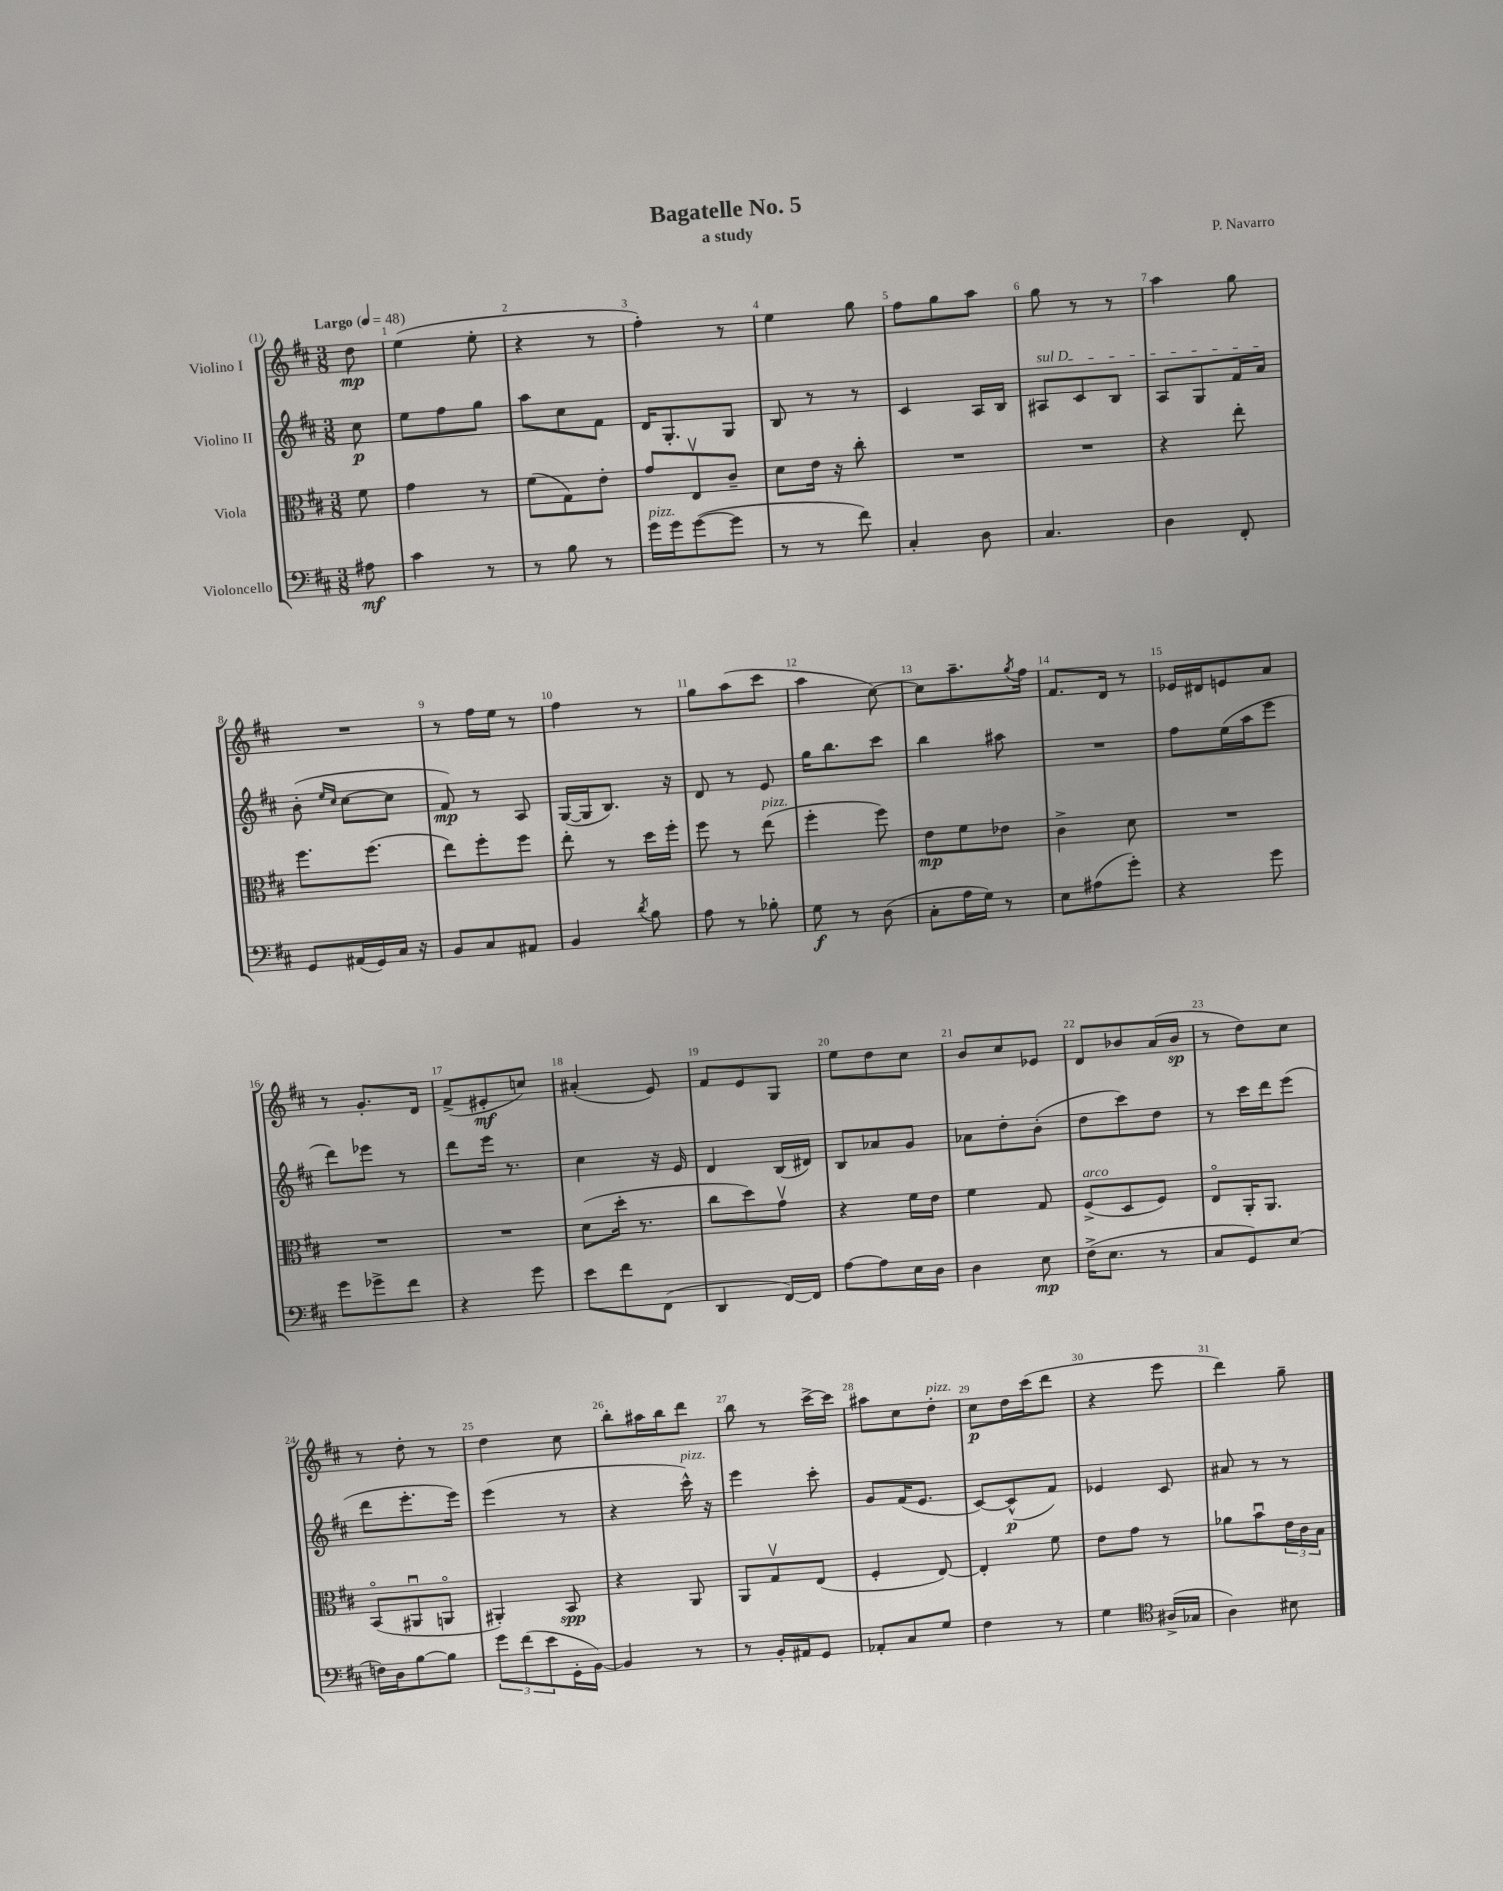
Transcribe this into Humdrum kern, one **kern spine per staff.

**kern	**dynam	**kern	**dynam	**kern	**dynam	**kern	**dynam
*part4	*part4	*part3	*part3	*part2	*part2	*part1	*part1
*staff4	*staff4	*staff3	*staff3	*staff2	*staff2	*staff1	*staff1
*I"Violoncello	*	*I"Viola	*	*I"Violino II	*	*I"Violino I	*
*clefF4	*	*clefC3	*	*clefG2	*	*clefG2	*
*k[f#c#]	*	*k[f#c#]	*	*k[f#c#]	*	*k[f#c#]	*
*M3/8	*	*M3/8	*	*M3/8	*	*M3/8	*
*MM48	*	*MM48	*	*MM48	*	*MM48	*
=	=	=	=	=	=	=	=
!	!	!	!	!	!	!LO:TX:a:B:t=Largo	!
8A#X\	mf	8f#\	.	8cc#\	p	8dd\	mp
=1	=1	=1	=1	=1	=1	=1	=1
4c#\	.	4g\	.	8ee\L	.	(4ee\	.
.	.	.	.	8ff#\	.	.	.
8r	.	8r	.	8gg\J	.	8ee'\	.
=2	=2	=2	=2	=2	=2	=2	=2
8r	.	(8f#\L	.	8aa\L	.	4r	.
8B\	.	8G\)	.	8cc#\	.	.	.
8r	.	8e'\J	.	8f#\J	.	8r	.
=3	=3	=3	=3	=3	=3	=3	=3
!LO:TX:a:i:t=pizz.	!	!	!	!	!	!	!
16g\LL	.	8g/L	.	16d/KL	.	4ff#'\)	.
16g\J	.	.	.	8.G'/	.	.	.
([8g\	.	8Ev/	.	.	.	.	.
8g\J]	.	8c#~/J	.	8G/J	.	8r	.
=4	=4	=4	=4	=4	=4	=4	=4
8r	.	8d\L	.	8B/	.	4ee\	.
8r	.	16e\Jk	.	8r	.	.	.
.	.	16r	.	.	.	.	.
8f#\)	.	8cc#'\	.	8r	.	8gg\	.
=5	=5	=5	=5	=5	=5	=5	=5
4C#'/	.	4.r	.	4c#/	.	8ff#\L	.
.	.	.	.	.	.	8gg\	.
8D\	.	.	.	16A/LL	.	8aa\J	.
.	.	.	.	16B/JJ	.	.	.
=6	=6	=6	=6	=6	=6	=6	=6
!	!	!	!	!LO:TX:a:i:t=sul D	!	!	!
4.C#/	.	4.r	.	8A#X/L	.	8gg\	.
.	.	.	.	8c#/	.	8r	.
.	.	.	.	8B/J	.	8r	.
=7	=7	=7	=7	=7	=7	=7	=7
4D\	.	4r	.	8A/L	.	4aa\	.
.	.	.	.	8G/	.	.	.
8FF#'/	.	8ee'\	.	16f#/L	.	8gg\	.
.	.	.	.	16a/JJ	.	.	.
!!LO:LB:g=z
=8	=8	=8	=8	=8	=8	=8	=8
8GG/L	.	8.ff#\L	.	(8b'\	.	4.r	.
.	.	.	.	16qqee/LL	.	.	.
.	.	.	.	16qqcc#/JJ	.	.	.
(16AA#X/L	.	.	.	[8cc#\L	.	.	.
16GG/)	.	(8.ff#\J	.	.	.	.	.
16C#/JJ	.	.	.	8cc#\J]	.	.	.
16r	.	.	.	.	.	.	.
=9	=9	=9	=9	=9	=9	=9	=9
8BB/L	.	8ee\L)	.	8f#/)	mp	8r	.
8C#/	.	8ff#'\	.	8r	.	16ff#\LL	.
.	.	.	.	.	.	16ee\JJ	.
8AA#X/J	.	8ff#\J	.	8A/	.	8r	.
=10	=10	=10	=10	=10	=10	=10	=10
4BB/	.	8ee'\	.	([16G/LL	.	4ff#\	.
.	.	.	.	16G/J]	.	.	.
.	.	8r	.	8.B/J)	.	.	.
8qd/	.	.	.	.	.	.	.
8B\	.	16dd\LL	.	.	.	8r	.
.	.	16ff#'\JJ	.	16r	.	.	.
=11	=11	=11	=11	=11	=11	=11	=11
8A\	.	8ff#\	.	8d/	.	8gg\L	.
8r	.	8r	.	8r	.	(8aa\	.
!	!	!LO:TX:a:i:t=pizz.	!	!	!	!	!
8B-X'\	.	(8ee\	.	8e/	.	8ccc#\J	.
=12	=12	=12	=12	=12	=12	=12	=12
8G\	f	4ff#'\	.	16gg\KL	.	4aa\	.
.	.	.	.	8.bb\	.	.	.
8r	.	.	.	.	.	.	.
(8D\	.	8ff#\)	.	8ccc#\J	.	[8cc#\)	.
=13	=13	=13	=13	=13	=13	=13	=13
8C#'\L	.	8e\L	mp	4bb\	.	8cc#\L]	.
16A\L	.	8f#\	.	.	.	8.aa~\	.
16G\JJ)	.	.	.	.	.	.	.
8r	.	8e-X\J	.	8aa#X\	.	.	.
.	.	.	.	.	.	8qgg/	.
.	.	.	.	.	.	16ff#\Jk	.
=14	=14	=14	=14	=14	=14	=14	=14
8E\L	.	4c#^\	.	4.r	.	8.f#/L	.
(8A#X\	.	.	.	.	.	.	.
.	.	.	.	.	.	16d/Jk	.
8g'\J)	.	8d\	.	.	.	8r	.
=15	=15	=15	=15	=15	=15	=15	=15
4r	.	4.r	.	8ff#\L	.	16e-X/LL	.
.	.	.	.	.	.	16d#X/J	.
.	.	.	.	(16ee\L	.	8en/	.
.	.	.	.	16aa\J	.	.	.
8g\	.	.	.	8eee\J	.	8a/J	.
!!LO:LB:g=z
=16	=16	=16	=16	=16	=16	=16	=16
8g\L	.	4.r	.	8ddd\L)	.	8r	.
8g-X^\	.	.	.	8eee-X\J	.	8.g'/L	.
8f#\J	.	.	.	8r	.	.	.
.	.	.	.	.	.	16d/Jk	.
=17	=17	=17	=17	=17	=17	=17	=17
4r	.	4.r	.	8ddd\L	.	(8f#^/L	.
.	.	.	.	16eee\Jk	.	8e#X'/	mf
.	.	.	.	8.r	.	.	.
8g\	.	.	.	.	.	8ccn/J)	.
=18	=18	=18	=18	=18	=18	=18	=18
8e\L	.	(8d\L	.	4cc#\	.	(4a#X'/	.
8f#\	.	16dd'\Jk	.	.	.	.	.
.	.	8.r	.	.	.	.	.
(8FF#\J	.	.	.	16r	.	8e/)	.
.	.	.	.	16e/	.	.	.
=19	=19	=19	=19	=19	=19	=19	=19
4DD/	.	8cc#\L	.	4d/	.	8f#/L	.
.	.	8dd\)	.	.	.	8e/	.
[16FF#/LL)	.	8gv\J	.	(16B/LL	.	8G/J	.
16FF#/JJ]	.	.	.	16d#X/JJ)	.	.	.
=20	=20	=20	=20	=20	=20	=20	=20
[8A\L	.	4r	.	8B/L	.	8ee\L	.
8A\]	.	.	.	8a-X/	.	8dd\	.
16E\L	.	16f#\LL	.	8g/J	.	8cc#\J	.
16D\JJ	.	16e\JJ	.	.	.	.	.
=21	=21	=21	=21	=21	=21	=21	=21
4D\	.	4f#\	.	8a-X\L	.	8b/L	.
.	.	.	.	8dd'\	.	8cc#/	.
8E\	mp	8G/	.	(8b'\J	.	8e-X/J	.
=22	=22	=22	=22	=22	=22	=22	=22
!	!	!LO:TX:a:i:t=arco	!	!	!	!	!
(16F#^\KL	.	(8F#^/L	.	8dd\L	.	8d/L	.
8.E\J	.	.	.	.	.	.	.
.	.	8D/	.	8ccc#\)	.	8b-X/	.
8r	.	8F#/J)	.	8dd\J	.	(16a/L	.
.	.	.	.	.	.	16b-/JJ	sp
=23	=23	=23	=23	=23	=23	=23	=23
8C#/L	.	8E/L	.	8r	.	8r	.
8GG/)	.	16AA'/K	.	16ccc#\LL	.	8dd\L)	.
.	.	8.AA/J	.	16ddd\J	.	.	.
(8E/J	.	.	.	(8eee\J	.	8cc#\J	.
!!LO:LB:g=z
=24	=24	=24	=24	=24	=24	=24	=24
16Fn\LL)	.	(8BB/L	.	8ddd\L	.	8r	.
16D\J	.	.	.	.	.	.	.
[8B\	.	8AA#Xu/	.	8.eee'\	.	8dd'\	.
8B\J]	.	8AAn/J	.	.	.	8r	.
.	.	.	.	16eee\Jk)	.	.	.
=25	=25	=25	=25	=25	=25	=25	=25
12g\L	.	4AA#X'/)	.	(4eee\	.	4dd\	.
(12f#\	.	.	.	.	.	.	.
12e\	.	.	.	.	.	.	.
16GG'\L	.	8BB/	spp	8r	.	8cc#\	.
[16BB\JJ)	.	.	.	.	.	.	.
=26	=26	=26	=26	=26	=26	=26	=26
4BB/]	.	4r	.	4r	.	8bb'\L	.
.	.	.	.	.	.	16aa#X\L	.
.	.	.	.	.	.	16bb\J	.
!	!	!	!	!LO:TX:a:i:t=pizz.	!	!	!
8r	.	8AA/	.	16ccc#^^\)	.	8ddd\J	.
.	.	.	.	16r	.	.	.
=27	=27	=27	=27	=27	=27	=27	=27
8r	.	8AA/L	.	4eee\	.	8bb\	.
16BB'/LL	.	8Gv/	.	.	.	8r	.
16AA#X/J	.	.	.	.	.	.	.
8GG/J	.	(8E/J	.	8ccc#'\	.	[16ccc#^\LL	.
.	.	.	.	.	.	16ccc#\JJ]	.
=28	=28	=28	=28	=28	=28	=28	=28
8AA-X'/L	.	4F#'/	.	8g/L	.	8aa#X\L	.
8C#/	.	.	.	(16f#/K	.	8cc#\	.
.	.	.	.	8.e/J	.	.	.
!	!	!	!	!	!	!LO:TX:a:i:t=pizz.	!
8G/J	.	[8E/)	.	.	.	8dd'\J	.
=29	=29	=29	=29	=29	=29	=29	=29
4F#\	.	4E'/]	.	[8c#/L)	.	8cc#\L	p
.	.	.	.	(8c#^^/]	p	16dd\L	.
.	.	.	.	.	.	(16ccc#\J	.
8r	.	8f#\	.	8f#/J)	.	8ddd\J	.
=30	=30	=30	=30	=30	=30	=30	=30
4G\	.	8e\L	.	4e-X/	.	4r	.
.	.	8g\J	.	.	.	.	.
*clefC4	*	*	*	*	*	*	*
(16A#X^/LL	.	8r	.	8c#/	.	8eee\	.
16G-X/JJ	.	.	.	.	.	.	.
=31	=31	=31	=31	=31	=31	=31	=31
4A\)	.	8a-X\L	.	8a#X/	.	4ddd\)	.
.	.	8bu\	.	8r	.	.	.
8B#X\	.	24e\L	.	8r	.	8gg~\	.
.	.	24c#\	.	.	.	.	.
.	.	24B\JJ	.	.	.	.	.
==	==	==	==	==	==	==	==
*-	*-	*-	*-	*-	*-	*-	*-
